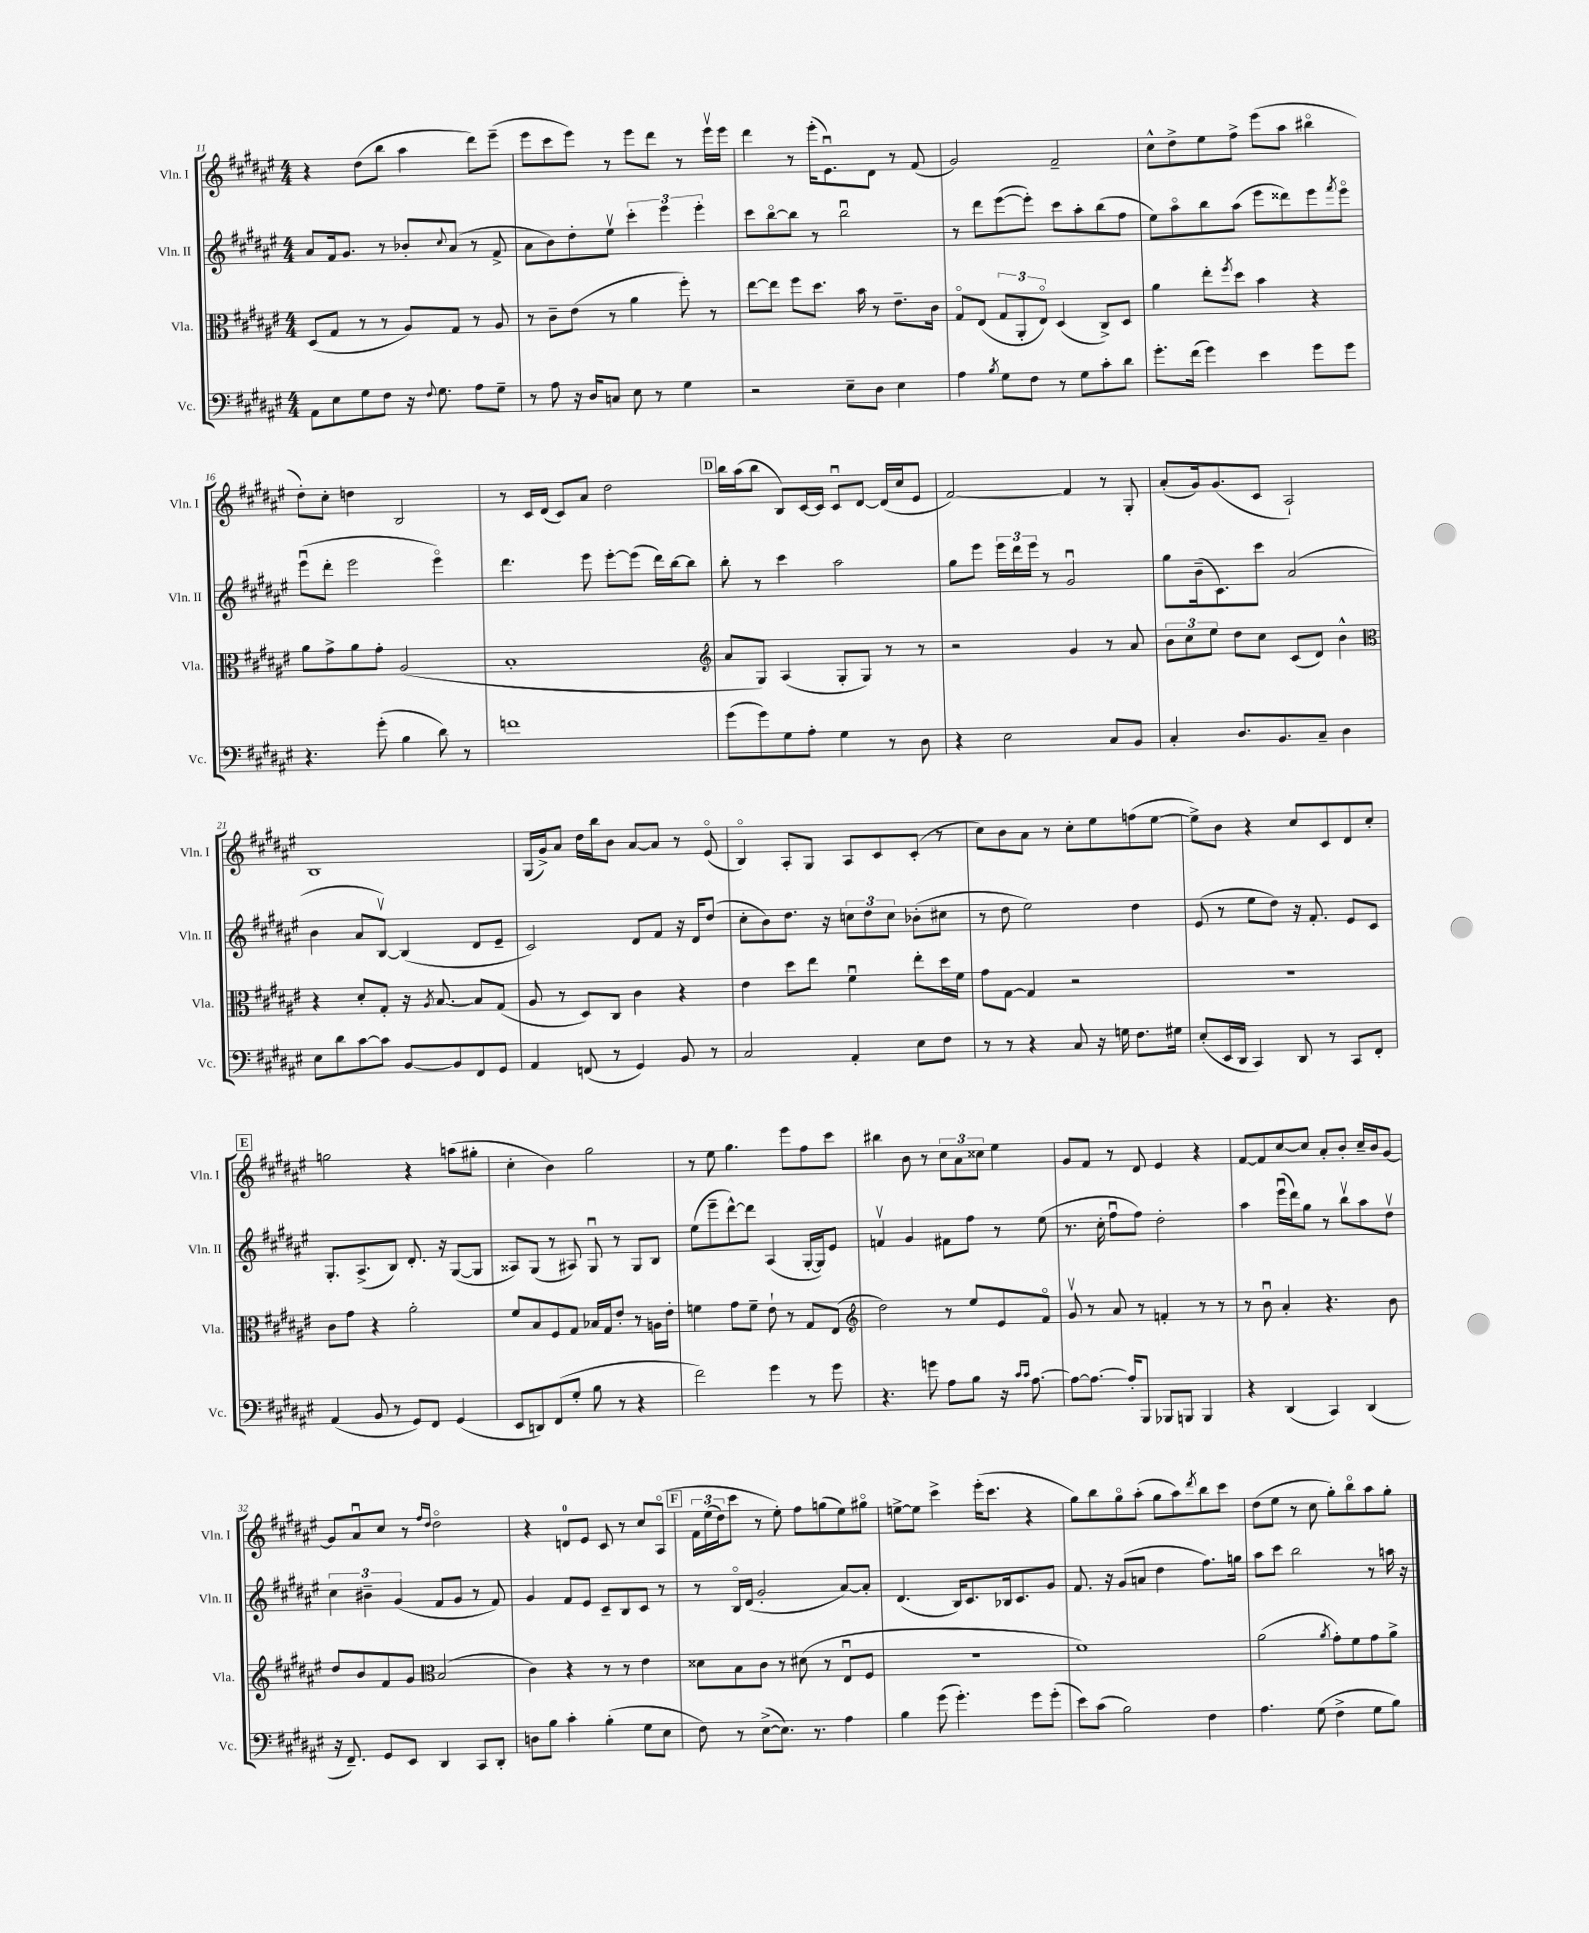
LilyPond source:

<<
\new StaffGroup <<
\new Staff = "s0" \with { instrumentName = "Vln. I" shortInstrumentName = "Vln. I" } {
    \clef treble \key fis \major \numericTimeSignature \time 4/4
    r4 dis''8( b''8 ais''4 dis'''8) eis'''8--( |
    eis'''8 cis'''8 eis'''8) r8 eis'''8 dis'''8 r8 eis'''16\upbow eis'''16 |
    dis'''4 r8 eis'''16-.( eis'8.\downbow) dis'8 r8 fis'8( |
    gis'2) fis'2-- |
    cis''8-^ dis''8-> eis''8 fis''8-> eis'''8( ais''8 bis''4\flageolet |
    dis''8-.) cis''8-. d''4 b2 |
    r8 cis'16 dis'16( cis'8) ais'8 dis''2 |
    \mark \markup { \box "D" } b''16 ais''16( b''8 b8) cis'16~ cis'16 cis'8\downbow dis'8~ dis'16( cis''16 eis'8 |
    fis'2~) fis'4 r8 gis8-. |
    ais'8-.( gis'16) gis'8.( cis'8 ais2-!) |
    b1 |
    gis16( gis'16->) ais'8 dis''16 b''16 b'8 ais'8~ ais'8 r8 eis'8\flageolet( |
    b4\flageolet) ais8-. gis8 ais8 cis'8 cis'8-.( r8 |
    cis''8) b'8 ais'8 r8 cis''8-. eis''8 f''8( eis''8~ |
    eis''8->) b'8 r4 cis''8 cis'8 dis'8 cis''8-. |
    \mark \markup { \box "E" } g''2 r4 a''8( gis''8-. |
    cis''4-. b'4) gis''2 |
    r8 eis''8 gis''4. eis'''8 fis''8 cis'''8 |
    bis''4 b'8 r8 \tuplet 3/2 { cis''8 ais'8 cisis''8 } eis''4 |
    gis'8 fis'8 r8 dis'8 eis'4 r4 |
    fis'8~ fis'8 cis''8~ cis''8 ais'8-. b'8-. cis''16-- b'16 gis'8~ |
    gis'8 ais'8\downbow cis''8 r8 \grace { fis''16 dis''16 } dis''2\flageolet |
    r4 d'8-0 eis'8 cis'8 r8 cis''8 ais8\flageolet\( |
    \mark \markup { \box "F" } \tuplet 3/2 { fis'16 eis''16( dis''16) } cis'''8 r8 eis''8-.\) fis''8 g''8( eis''8) gis''8\flageolet |
    e''8~-> e''8 cis'''4-> eis'''16-.( cis'''8. r4 |
    gis''8) b''8 gis''8\flageolet ais''8-.( gis''8 ais''8) \acciaccatura { dis'''8 } b''8 cis'''8 |
    dis''8( eis''8 r8 cis''8 gis''8-.) b''8\flageolet ais''8 gis''8-. \bar "|." |
}
\new Staff = "s1" \with { instrumentName = "Vln. II" shortInstrumentName = "Vln. II" } {
    \clef treble \key fis \major \numericTimeSignature \time 4/4
    ais'8 fis'16 gis'8. r8 bes'8-. \appoggiatura { cis''8 } ais'8( r8 fis'8-> |
    ais'8 b'8) dis''8-. eis''8\upbow \tuplet 3/2 { cis'''4-. eis'''4 eis'''4-. } |
    cis'''8 b''8~\flageolet b''8 r8 b''2\downbow |
    r8 dis'''8 eis'''8~( eis'''8-.) cis'''8 ais''8-. b''8( fis''8 |
    eis''8) ais''8\flageolet b''8 ais''8( eis'''8 disis'''8) eis'''8 \acciaccatura { fis'''8 } eis'''8\flageolet |
    eis'''8\downbow( dis'''8-. eis'''2 eis'''4\flageolet) |
    dis'''4. eis'''8 eis'''8~-. eis'''8( dis'''16) b''16~ b''8 |
    \mark \markup { \box "D" } b''8-. r8 cis'''4 ais''2 |
    gis''8 eis'''8 \tuplet 3/2 { eis'''16 dis'''16 eis'''16 } r8 gis'2\downbow |
    gis''8 b'16--( cis'8.) cis'''8 ais'2( |
    b'4 ais'8 b8~\upbow) b4( dis'8 eis'8-- |
    cis'2) dis'8 fis'8 r16 dis'16 dis''8( |
    cis''8-. b'8) dis''8. r16 \tuplet 3/2 { c''8 dis''8 c''8 } bes'8-.( cis''8 |
    r8 dis''8 eis''2) dis''4 |
    eis'8( r8 eis''8 dis''8) r16 fis'8.-. eis'8 cis'8 |
    \mark \markup { \box "E" } gis8.-. ais8.->( b8) dis'8.-. r16 gis8~( gis8 |
    aisis8) gis8( r8 ais8) gis8\downbow r8 gis8 b8 |
    eis''8( eis'''8-- dis'''8~-^) dis'''8 ais4( gis16~-. gis16) eis'8 |
    f'4\upbow gis'4 fis'8 fis''8 r8 eis''8( |
    r8. cis''16-. fis''8\downbow fis''8) dis''2-. |
    ais''4 eis'''16\downbow( dis'''16) gis''8 r8 b''8\upbow ais''8 dis''8\upbow |
    \tuplet 3/2 { cis''4 bis'4-- gis'4( } fis'8 gis'8 r8 fis'8) |
    gis'4 fis'8 eis'8 cis'8-- b8 cis'8 r8 |
    \mark \markup { \box "F" } r8 b16\flageolet dis'16( gis'2-. ais'8~) ais'8-. |
    dis'4.( b16) cis'8. bes16 cis'8. gis'8 |
    fis'8. r16 gis'8( a'8 dis''4 fis''8.) g''16 |
    ais''8 cis'''8 b''2 r8 a''16 r16 \bar "|." |
}
\new Staff = "s2" \with { instrumentName = "Vla." shortInstrumentName = "Vla." } {
    \clef alto \key fis \major \numericTimeSignature \time 4/4
    dis8( gis8 r8 r8 ais8) gis8 r8 ais8 |
    r8 cis'8-- eis'8( r8 ais'4 fis''8-.) r8 |
    eis''8~ eis''8 fis''8 dis''8. b'16 r8 eis'8.-- cis'16 |
    gis8\flageolet eis8( \tuplet 3/2 { gis8 ais,8-. eis8\flageolet) } dis4( cis8->) dis8 |
    ais'4 eis''8-. \acciaccatura { fis''8 } dis''8 b'4 r4 |
    ais'8 gis'8-> ais'8 gis'8-. ais2( |
    b1-. |
    \mark \markup { \box "D" } \clef treble ais'8 gis8) ais4( gis8-. gis8) r8 r8 |
    r2 gis'4 r8 ais'8 |
    \tuplet 3/2 { b'8 cis''8 eis''8 } dis''8 cis''8 cis'8( dis'8) b'4-^ |
    \clef alto r4 dis'8-. gis8-. r16 \acciaccatura { ais8 } b8.~ b8 gis8( |
    ais8 r8 dis8) cis8 cis'4 r4 |
    eis'4 dis''8 eis''8 fis'4\downbow eis''8-. dis''16 fis'16 |
    gis'8 gis8~ gis4 r2 |
    R1 |
    \mark \markup { \box "E" } cis'8 gis'8 r4 ais'2-. |
    fis'8 b8 fis8 gis8 bes16 gis16 eis'8-. r8 a16 eis'16-. |
    f'4 gis'8 f'8-- eis'8-! r8 gis8 eis8( |
    \clef treble dis''2) r8 eis''8 eis'8 fis'8\flageolet |
    gis'8\upbow r8 ais'8 r8 f'4-. r8 r8 |
    r8 b'8\downbow ais'4-. r4. b'8 |
    dis''8 b'8 fis'8 gis'8 \clef alto b2( |
    cis'4) r4 r8 r8 eis'4 |
    \mark \markup { \box "F" } disis'8 b8 cis'8 r8 dis'8( r8 eis8\downbow fis8 |
    r1 |
    fis'1) |
    ais'2( \acciaccatura { ais'8 } gis'8-.) fis'8 gis'8 ais'8-> \bar "|." |
}
\new Staff = "s3" \with { instrumentName = "Vc." shortInstrumentName = "Vc." } {
    \clef bass \key fis \major \numericTimeSignature \time 4/4
    ais,8 eis8 gis8 fis8 r16 \appoggiatura { fis8 } gis8. ais8 gis8-- |
    r8 ais8 r16 dis16 c8 eis8 r8 gis4 |
    r2 eis8-- dis8 eis4 |
    ais4 \acciaccatura { b8 } gis8 fis8 r8 gis8 cis'8-. dis'8 |
    gis'8.-. fis'16( gis'4) eis'4 gis'8 gis'8 |
    r4. gis'8-.( b4 dis'8) r8 |
    f'1 |
    \mark \markup { \box "D" } gis'8( gis'8) gis8 ais8-. gis4 r8 dis8 |
    r4 eis2 cis8 b,8 |
    cis4-. dis8. b,8. cis8-- dis4 |
    eis8 dis'8 cis'8~ cis'8 b,8~ b,8 fis,8 gis,8 |
    ais,4 f,8( r8 gis,4) b,8 r8 |
    cis2 ais,4-. eis8 fis8 |
    r8 r8 r4 cis8 r16 g16 fis8. gis16 |
    eis8-.( eis,16 dis,16 cis,4) dis,8 r8 cis,8 fis,8-. |
    \mark \markup { \box "E" } ais,4( b,8 r8 gis,8) fis,8 gis,4( |
    eis,8 d,8) fis,8( gis8-. b8 r8 r4 |
    fis'2) gis'4 r8 gis'8 |
    r4. g'8 ais8 b8 r16 \grace { cis'16 cis'16 } ais8.~ |
    ais8~ ais8.~ ais16-. b,,8 bes,,8 b,,8 b,,4 |
    r4 dis,4( cis,4) dis,4( |
    r16 fis,8.--) gis,8 eis,8 dis,4 cis,8 dis,8-. |
    d8 b8 cis'4-. b4-.( gis8 eis8 |
    \mark \markup { \box "F" } fis8) r8 eis8~->( eis8.) r8. ais4 |
    b4 gis'8( gis'4.-.) gis'8 gis'8-.( |
    eis'8) cis'8( b2) fis4 |
    ais4. gis8( fis4-> gis8 b8) \bar "|." |
}
>>
>>
\layout { \context { \Score currentBarNumber = #11 } }
